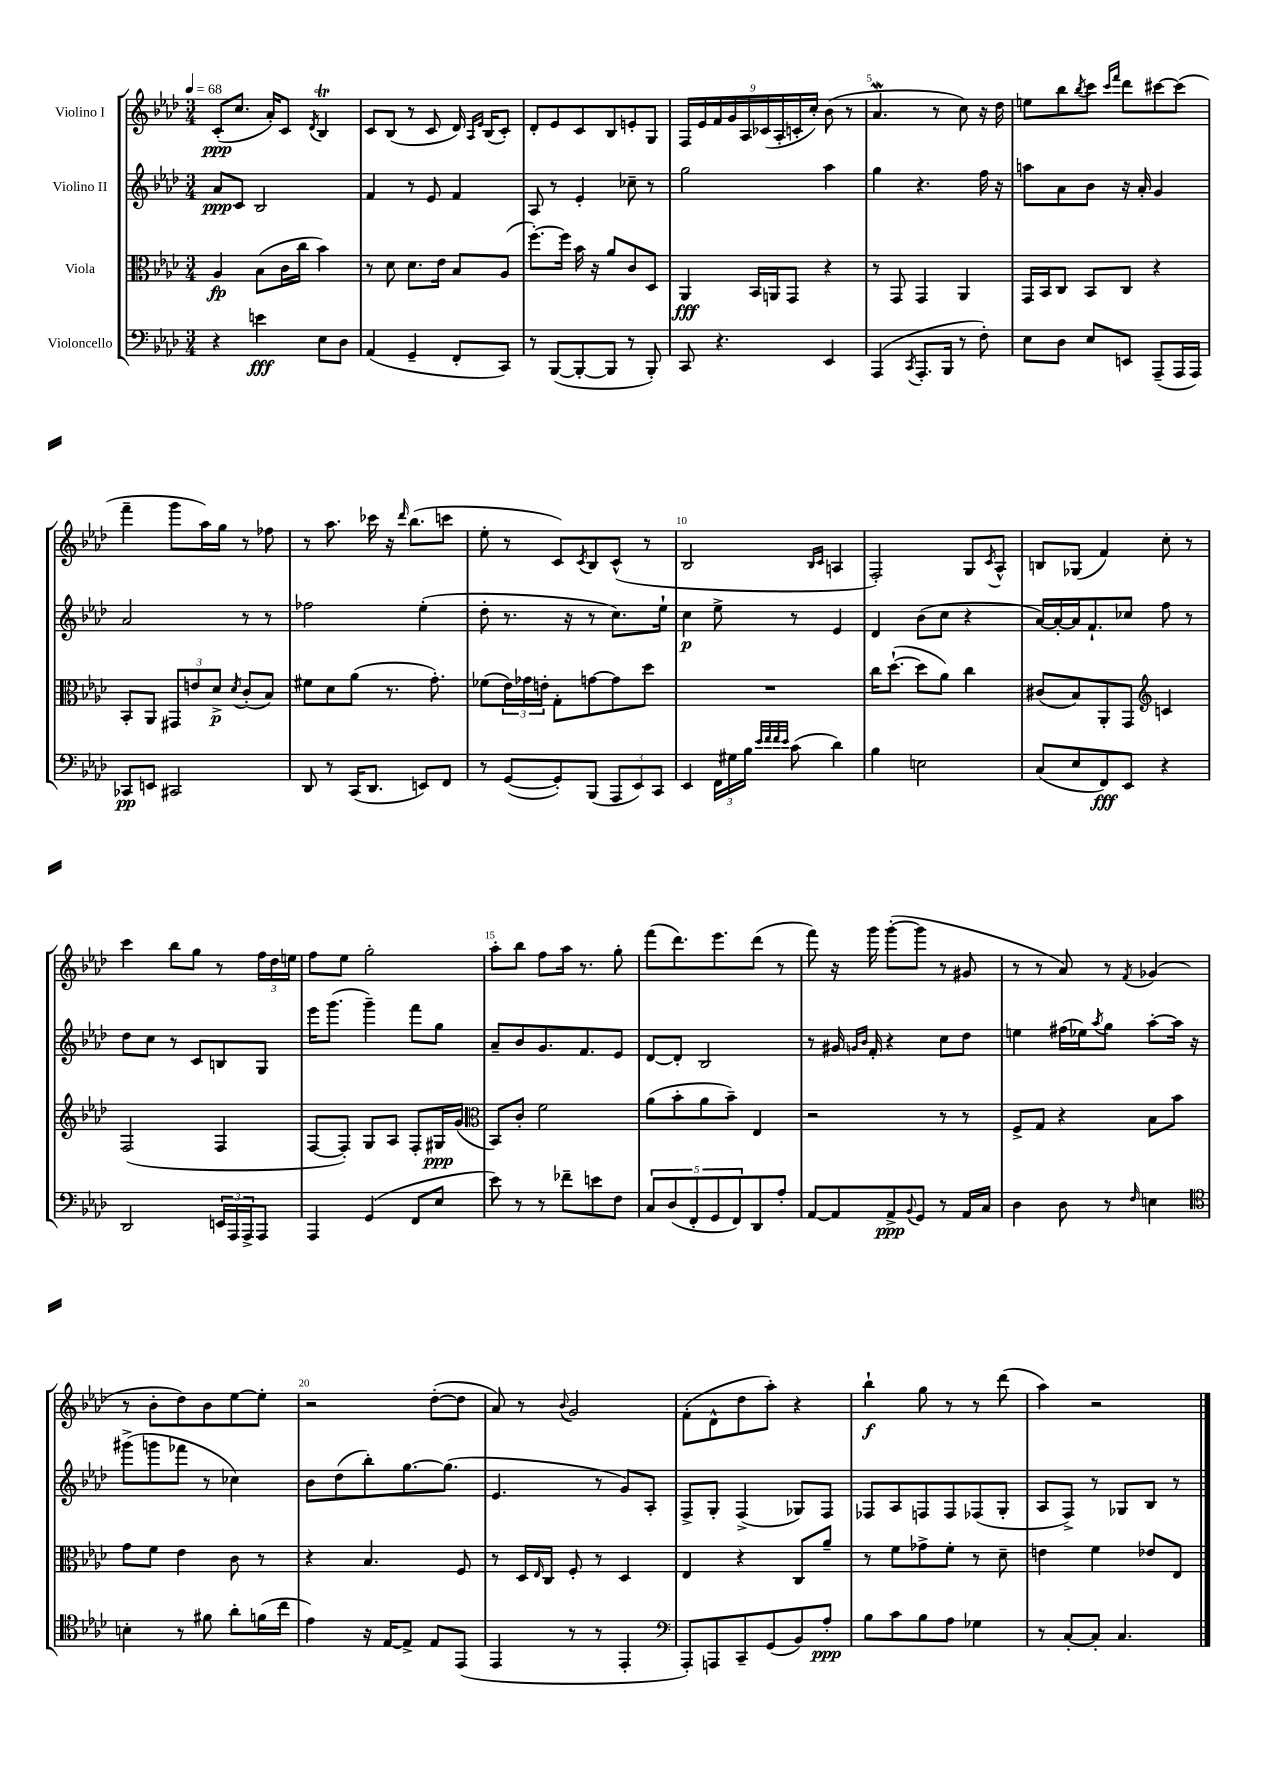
<<
\new StaffGroup <<
\new Staff = "s0" \with { instrumentName = "Violino I" } {
    \clef treble \key aes \major \numericTimeSignature \time 3/4 \tempo 4 = 68
    c'8-.\ppp( c''8. aes'16-.) c'8 \acciaccatura { des'8 } bes4\trill |
    c'8 bes8( r8 c'8 des'16) \grace { aes16 ees'16 } bes16( c'8-.) |
    des'8-. ees'8 c'8 bes8 e'8-. g8 |
    \tuplet 9/8 { f16 ees'16 f'16 g'16 aes16 ces'16( aes16-. c'16-. c''16-.) } bes'8( r8 |
    aes'4.\mordent r8 c''8) r16 des''16 |
    e''8 bes''8 \acciaccatura { bes''8 } c'''8 \grace { c'''16 f'''16 } des'''8 cis'''8~ cis'''8( |
    f'''4-- g'''8 aes''16) g''16 r8 fes''8 |
    r8 aes''8. ces'''16 r16 \grace { des'''16 } bes''8.( c'''8 |
    ees''8-. r8 c'8) \acciaccatura { c'8 } bes8 c'8-^( r8 |
    bes2 \grace { bes16 c'16 } a4 |
    f2-.) g8 \acciaccatura { c'8 } aes8-^ |
    b8 ges8( f'4) c''8-. r8 |
    c'''4 bes''8 g''8 r8 \tuplet 3/2 { f''16 des''16 e''16 } |
    f''8 ees''8 g''2-. |
    aes''8-. bes''8 f''8 aes''16 r8. g''8-. |
    f'''8( des'''8.) ees'''8. des'''8( r8 |
    f'''8) r16 g'''16 g'''8~-.( g'''8 r8 gis'8 |
    r8 r8 aes'8) r8 \acciaccatura { f'8 } ges'4( |
    r8 bes'8-. des''8) bes'8 ees''8~ ees''8-. |
    r2 des''8~-.( des''8 |
    aes'8) r8 \appoggiatura { bes'8 } g'2 |
    f'8-.( des'8-^ des''8 aes''8-.) r4 |
    bes''4-!\f g''8 r8 r8 des'''8( |
    aes''4) r2 \bar "|." |
}
\new Staff = "s1" \with { instrumentName = "Violino II" } {
    \clef treble \key aes \major \numericTimeSignature \time 3/4
    aes'8\ppp c'8 bes2 |
    f'4 r8 ees'8 f'4 |
    aes8 r8 ees'4-. ces''8-- r8 |
    g''2 aes''4 |
    g''4 r4. f''16 r16 |
    a''8 aes'8 bes'8 r16 aes'16-. g'4 |
    aes'2 r8 r8 |
    fes''2 ees''4-.( |
    des''8-. r8. r16 r8 c''8.) ees''16-! |
    c''4\p ees''8-> r8 ees'4 |
    des'4 bes'8( c''8 r4 |
    aes'16~) aes'16~-. aes'16 f'8.-! ces''8 f''8 r8 |
    des''8 c''8 r8 c'8 b8 g8 |
    ees'''16 g'''8.( g'''4--) f'''8 g''8 |
    aes'8-- bes'8 g'8. f'8. ees'8 |
    des'8~ des'8-. bes2 |
    r8 gis'16 \grace { g'16 bes'16 } f'16-. r4 c''8 des''8 |
    e''4 fis''16( ees''16) \acciaccatura { aes''8 } g''8 aes''8~-. aes''16 r16 |
    gis'''8->( g'''8 fes'''8 r8 ces''4) |
    bes'8 des''8( bes''8-.) g''8.~ g''8.( |
    ees'4. r8 g'8) aes8-. |
    f8-> g8-. f4->( ges8) f8 |
    fes8 aes8 f8 f8 fes8( g8-. |
    aes8 f8->) r8 ges8 bes8 r8 \bar "|." |
}
\new Staff = "s2" \with { instrumentName = "Viola" } {
    \clef alto \key aes \major \numericTimeSignature \time 3/4
    aes4\fp bes8( c'16 c''16 bes'4) |
    r8 des'8 des'8. ees'16 bes8 aes8( |
    f''8.~-.) f''16 bes'16 r16 aes'8 c'8 des8 |
    aes,4\fff bes,16 a,16 g,8 r4 |
    r8 g,8 g,4 aes,4 |
    g,16 bes,16 c8 bes,8 c8 r4 |
    bes,8-. aes,8 \tuplet 3/2 { gis,8 e'8 des'8->\p } \acciaccatura { des'8 } c'8-.( bes8) |
    fis'8 des'8 aes'8( r8. g'8.-.) |
    fes'8( \tuplet 3/2 { ees'16) ges'16 e'16-. } g8-. g'8~ g'8 des''8 |
    R2. |
    c''16 des''8.~-!( des''8 aes'8) c''4 |
    cis'8( bes8) aes,8-. g,8 \clef treble c'4 |
    f2( f4 |
    f8~ f8-.) g8 aes8 f8-. gis16\ppp g'16( |
    \clef alto bes,8) c'8-. f'2 |
    aes'8( bes'8-. aes'8 bes'8--) ees4 |
    r2 r8 r8 |
    f8-> g8 r4 bes8 bes'8 |
    g'8 f'8 ees'4 c'8 r8 |
    r4 bes4. f8 |
    r8 des16 \grace { ees16 } c16 f8-. r8 des4 |
    ees4 r4 c8 aes'8-- |
    r8 f'8 ges'8-> f'8-. r8 des'8-- |
    e'4 f'4 ees'8 ees8 \bar "|." |
}
\new Staff = "s3" \with { instrumentName = "Violoncello" } {
    \clef bass \key aes \major \numericTimeSignature \time 3/4
    r4 e'4\fff ees8 des8 |
    aes,4( g,4-- f,8-. c,8) |
    r8 bes,,8~( bes,,8~-. bes,,8 r8 bes,,8-.) |
    c,8 r4. ees,4 |
    aes,,4( \acciaccatura { c,8 } aes,,8.-. bes,,16 r8 f8-.) |
    ees8 des8 ees8 e,8 aes,,8--( aes,,16 aes,,16) |
    ces,8\pp e,8 cis,2 |
    des,8 r8 c,16( des,8. e,8) f,8 |
    r8 g,8~( g,8-.) bes,,8( \tuplet 3/2 { aes,,8 ees,8) c,8 } |
    ees,4 \tuplet 3/2 { f,16 gis16 bes16 } \grace { ees'32 f'32 f'32 ees'32 } c'8( des'4) |
    bes4 e2 |
    c8( ees8 f,8\fff) ees,8 r4 |
    des,2 \tuplet 3/2 { e,16 aes,,16 aes,,16-> } aes,,8 |
    aes,,4 g,4( f,8 ees8 |
    ees'8) r8 r8 fes'8-- e'8 f8 |
    \tuplet 5/4 { c8 des8( f,8-. g,8 f,8) } des,8 aes8-. |
    aes,8~ aes,8 aes,8->\ppp \appoggiatura { bes,8 } g,8 r8 aes,16 c16 |
    des4 des8 r8 \grace { f16 } e4 |
    \clef tenor b4-. r8 fis'8 aes'8-. f'16( c''16 |
    ees'4) r16 ees16~ ees8-> ees8 ees,8( |
    ees,4 r8 r8 ees,4-. |
    \clef bass aes,,8-.) a,,8 c,8-- g,8( bes,8) aes8-.\ppp |
    bes8 c'8 bes8 aes8 ges4 |
    r8 c8~-. c8-. c4. \bar "|." |
}
>>
>>
\layout { \context { \Score \override BarNumber.break-visibility = ##(#f #t #t) barNumberVisibility = #(every-nth-bar-number-visible 5) } }
